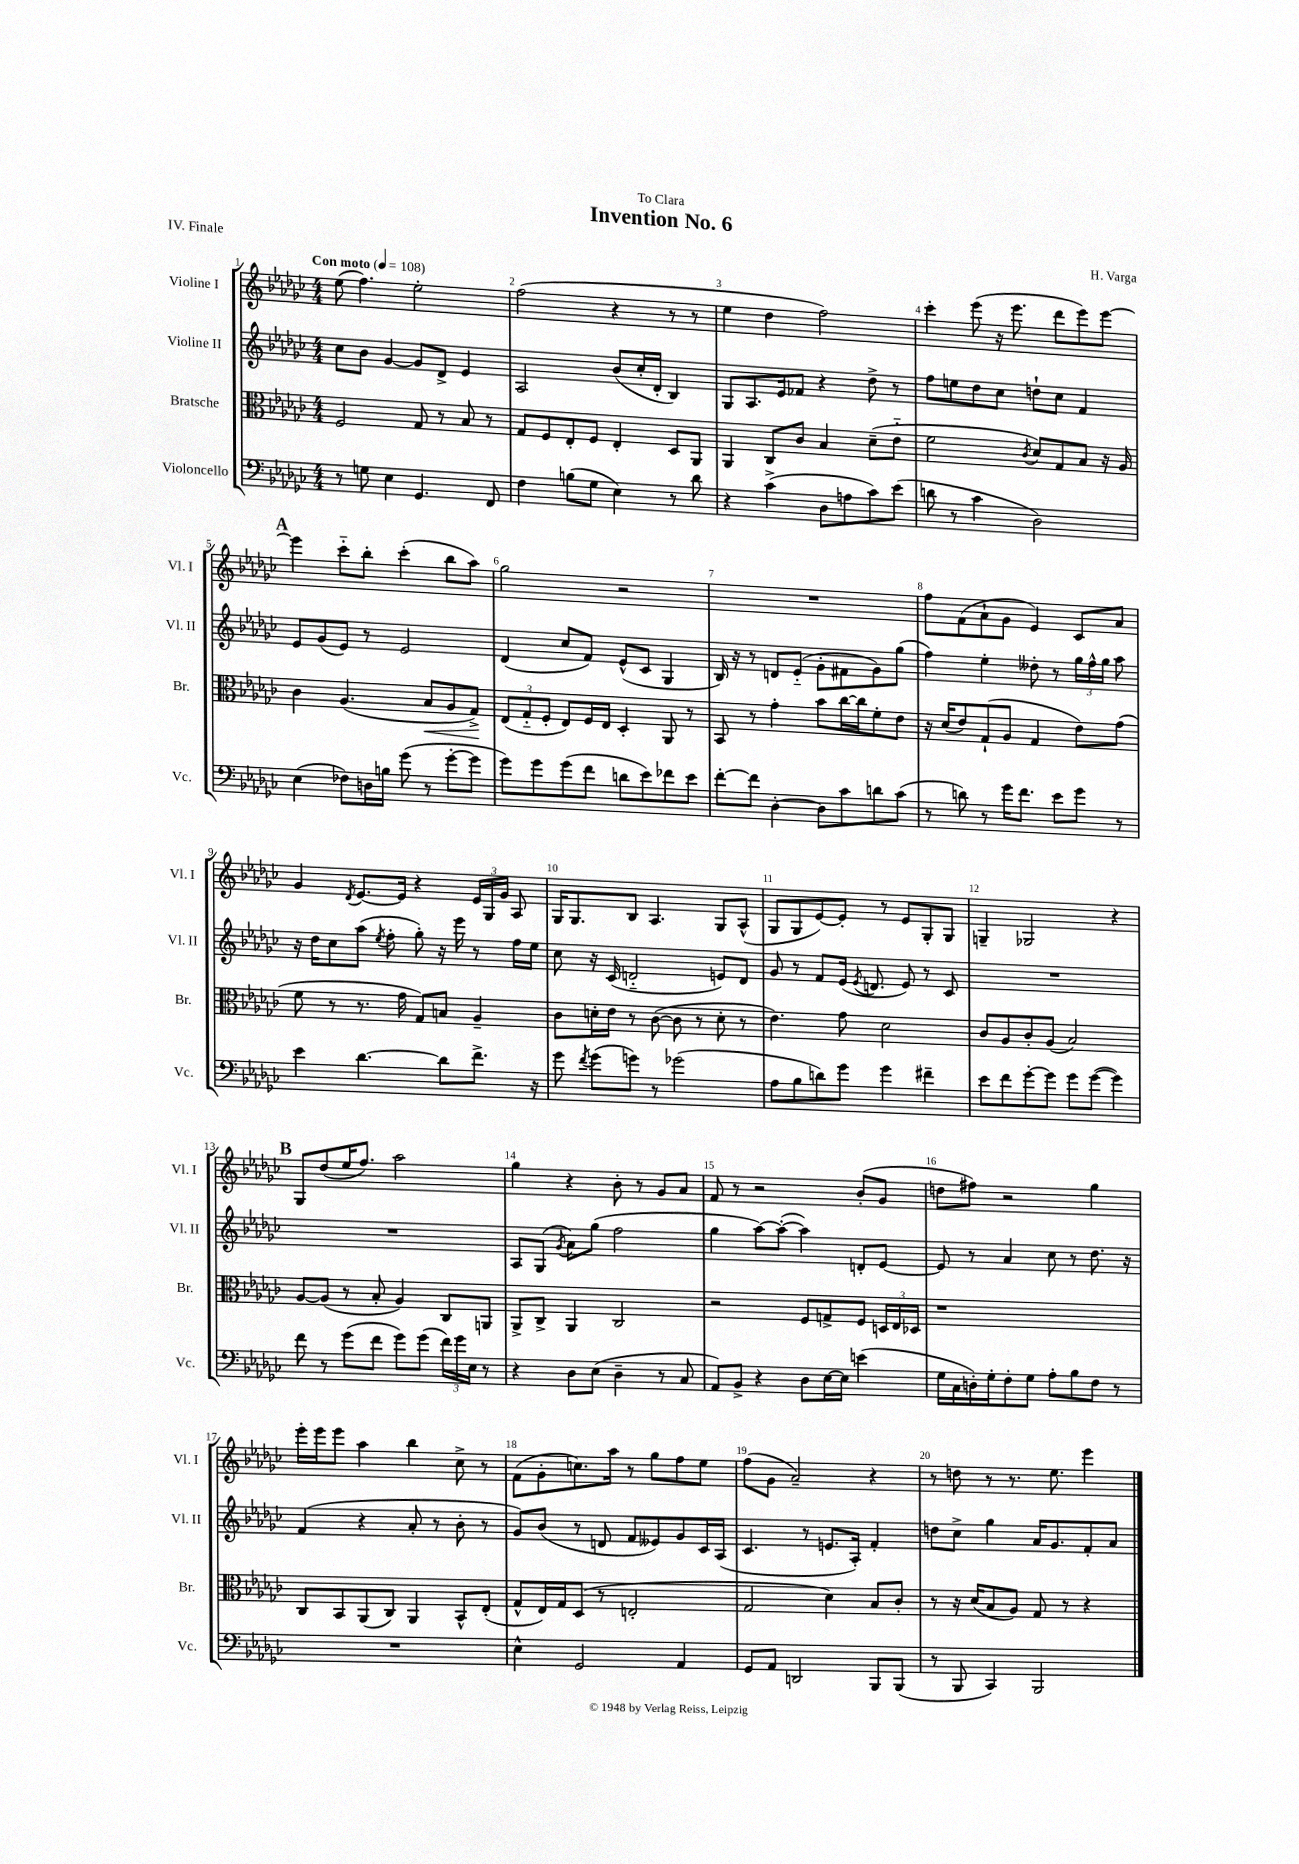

**kern	**kern	**dynam	**kern	**kern
*part4	*part3	*part3	*part2	*part1
*staff4	*staff3	*staff3	*staff2	*staff1
*I"Violoncello	*I"Bratsche	*	*I"Violine II	*I"Violine I
*I'Vc.	*I'Br.	*	*I'Vl. II	*I'Vl. I
*clefF4	*clefC3	*	*clefG2	*clefG2
*k[b-e-a-d-g-c-]	*k[b-e-a-d-g-c-]	*	*k[b-e-a-d-g-c-]	*k[b-e-a-d-g-c-]
*M4/4	*M4/4	*	*M4/4	*M4/4
*MM108	*MM108	*	*MM108	*MM108
=1	=1	=1	=1	=1
!	!	!	!	!LO:TX:a:B:t=Con moto
8r	2F/	.	8cc-\L	(8ee-\
8Gn\	.	.	8b-\J	4.ff\)
4E-\	.	.	[4g-/	.
4.GG-/	8G-/	.	8g-/L]	2ee-'\
.	8r	.	8d-^/J	.
.	8B-/	.	4e-/	.
8FF/	8r	.	.	.
=2	=2	=2	=2	=2
4F\	8G-/L	.	2A-/	(2ff\
.	8F/	.	.	.
(8Bn\L	8E-'/	.	.	.
8G-\J	8F/J	.	.	.
4E-\)	4E-'/	.	(8b-/L	4r
.	.	.	16cc-'/L	.
.	.	.	16d-'/JJ	.
8r	8D-/L	.	4B-/)	8r
8d-\	8AA-/J	.	.	8r
=3	=3	=3	=3	=3
4r	4AA-/	.	8G-/L	4ee-\
.	.	.	8.A-/	.
(4c-^\	8C-/L	.	.	4dd-\
.	.	.	16e-/k	.
.	8c-/J	.	8f-X/J	.
8D-\L	4B-/	.	4r	2ff\)
8An\	.	.	.	.
8c-\)	(8d-~\L	.	8dd-^\	.
(8e-\J	8e-\J	.	8r	.
=4	=4	=4	=4	=4
8dn\	2f\	.	8ff\L	4ccc-'\
8r	.	.	8een\	.
4c-\	.	.	8dd-\	(8eee-\
.	.	.	8cc-\J	16r
.	.	.	.	8.eee-\
.	8qc-/	.	.	.
2D-\)	8d-/L)	.	8ddn`\L	.
.	8G-/	.	8cc-\J	8ddd-\L
.	8B-/J	.	4f/	8eee-\)
.	16r	.	.	[8eee-\J
.	16A-/	.	.	.
!!LO:LB:g=z
!!LO:REH:place=s1:t=A
=5	=5	=5	=5	=5
(4E-\	4c-\	.	8e-/L	4eee-\]
.	.	.	(8g-/	.
8F-X\L)	(4.A-/	.	8e-/J)	8ccc-\L
16Dn\L	.	.	8r	8bb-'\J
16Bn\JJ	.	.	.	.
(8g-\	.	.	2e-/	(4ccc-'\
!	!	!LO:HP:b	!	!
8r	8B-/L	<	.	.
[8g-'\L	8A-/	.	.	8bb-\L
8g-\J]	8G-^/J)	.	.	8aa-\J)
.	.	[	.	.
=6	=6	=6	=6	=6
8g-\L)	(12E-/L	.	(4d-/	2gg-\
.	12G-/	.	.	.
8g-\	.	.	.	.
.	12F'/J	.	.	.
(8g-\	8E-/L)	.	8cc-/L	.
8f\J	16F/L	.	8f/J)	.
.	16E-/JJ	.	.	.
8dn\L	4D-'/	.	(8e-^^/L	2r
8e-\)	.	.	8c-/J	.
8f-X\	8AA-/	.	4G-/	.
8e-\J	8r	.	.	.
=7	=7	=7	=7	=7
[8f'\L	8BB-/	.	16B-/)	1r
.	.	.	16r	.
8f\J]	8r	.	8r	.
[4D-'\	4g-'\	.	8dn/L	.
.	.	.	(8e-/J	.
8D-\L]	8b-\L	.	8g-'\L	.
8c-\	[16cc-\L	.	8f#X\	.
.	16cc-\J]	.	.	.
8dn\	8f'\	.	8g-\)	.
(8c-\J	8e-\J	.	(8gg-\J	.
=8	=8	=8	=8	=8
8r	16r	.	4ff\)	8ff\L
.	(16d-/KL	.	.	.
8dn\)	8e-/)	.	.	(8f\
8r	(8G-`/	.	4ee-'\	8a-`\
16g-\KL	8A-/J	.	.	8g-\J
8.f\J	.	.	.	.
.	4G-/	.	8dd--X'\	4e-/)
8e-\L	.	.	8r	.
8g-\J	8e-\L)	.	24gg-\LL	8c-/L
.	.	.	24ff^^\	.
.	.	.	24gg-\JJ	.
8r	(8g-\J	.	8aa-\	8a-/J
!!LO:LB:g=z
=9	=9	=9	=9	=9
4e-\	8f\	.	16r	4g-/
.	.	.	16dd-\KL	.
.	8r	.	8cc-\	.
.	.	.	.	8qd-/
[4.d-\	8.r	.	(8aa-\J	[8.e-/L
.	.	.	8qee-/	.
.	.	.	8ff'\	.
.	16g-\	.	.	16e-/Jk]
.	8G-/L)	.	8gg-'\)	4r
8d-\L]	8Bn/J	.	16r	.
.	.	.	16eee-\	.
8.f^\J	4A-~/	.	8r	24e-/LL
.	.	.	.	24G-/
.	.	.	.	24g-/JJ
.	.	.	16ff\LL	8A-/
16r	.	.	16ee-\JJ	.
=10	=10	=10	=10	=10
8g-\	8c-\L	.	8cc-\	16G-/KL
.	.	.	.	8.G-/
8qf/	.	.	.	.
(8g-\L	16dn'\L	.	16r	.
.	16e-\JJ	.	(16c-/	.
8gn\J)	8r	.	2dn/	8B-/J
8r	([8c-\	.	.	4.A-/
(2g-X\	8c-\]	.	.	.
.	8r	.	.	.
.	8d'\	.	8en/L)	8G-/L
.	8r	.	8d/J	(8A-^^/J
=11	=11	=11	=11	=11
8A-\L	4.e-\)	.	8g-/	8G-/L
8B-\	.	.	8r	8G-/
8dn\)	.	.	8f/L	[8e-/)
8g-\J	8g-\	.	(16e-/Jk	8e-'/J]
.	.	.	8qe-/	.
.	.	.	8.dn/	.
4g-\	2d-\	.	.	8r
.	.	.	8e-/)	8e-/L
4f#X~\	.	.	8r	8G-'/
.	.	.	8c-/	8G-/J
=12	=12	=12	=12	=12
8e-\L	8c-/L	.	1r	4Gn~/
8f\	8A-/	.	.	.
[8g-'\	8c-'/	.	.	2G-X/
8g-\J]	(8A-/J	.	.	.
8g-\L	2B-/)	.	.	.
([8g-\J	.	.	.	.
4g-\])	.	.	.	4r
!!LO:LB:g=z
!!LO:REH:place=s1:t=B
=13	=13	=13	=13	=13
8f\	[8A-/L	.	1r	8G-/L
8r	(8A-/J]	.	.	(8dd-/
(8g-\L	8r	.	.	16ee-/K
.	.	.	.	8.ff/J)
8f\J	8B-'/	.	.	.
8g-\L)	4A-/)	.	.	2aa-\
(8g-\J	.	.	.	.
24f\LL)	8C-/L	.	.	.
24g-\	.	.	.	.
24E-\JJ	.	.	.	.
8r	8AAn/J	.	.	.
=14	=14	=14	=14	=14
4r	8AA-^/L	.	8A-/L	4gg-\
.	8C-^/J	.	(8G-/J	.
.	.	.	8qg-/	.
8D-\L	4AA-/	.	8a-\L)	4r
(8E-\J	.	.	(8gg-\J	.
4D-~\	2C-/	.	2ff\	8b-'\
.	.	.	.	8r
8r	.	.	.	8g-/L
8C-/	.	.	.	8a-/J
=15	=15	=15	=15	=15
8AA-/L)	2r	.	4gg-\	8f/
8BB-^/J	.	.	.	8r
4r	.	.	[8aa-\L)	2r
.	.	.	(8aa-'\J_	.
8D-\L	8F/L	.	4aa-\])	.
[16E-\L	8Gn^/	.	.	.
16E-\JJ]	.	.	.	.
(4en\	8F/J	.	8dn'/L	(8b-'/L
.	24Dn/LL	.	[8e-/J	8g-/J
.	24E-/	.	.	.
.	24D-X/JJ	.	.	.
=16	=16	=16	=16	=16
16G-\LL	1r	.	8e-/]	8ddn\L
16C-\	.	.	.	.
16Dn'\)	.	.	8r	8ff#X\J)
16G-'\J	.	.	.	.
8F'\	.	.	4a-/	2r
8G-\J	.	.	.	.
8A-'\L	.	.	8cc-\	.
8B-\	.	.	8r	.
8F\J	.	.	8.dd-\	4gg-\
8r	.	.	.	.
.	.	.	16r	.
!!LO:LB:g=z
=17	=17	=17	=17	=17
1r	8C-/L	.	(4f/	16eee-'\LL
.	.	.	.	16eee-\J
.	8BB-/	.	.	8eee-\J
.	(8AA-/	.	4r	4aa-\
.	8C-/J)	.	.	.
.	4AA-/	.	8a-'/	4bb-\
.	.	.	8r	.
.	8BB-^^/L	.	8b-'\	8cc-^\
.	(8E-'/J	.	8r	8r
=18	=18	=18	=18	=18
4E-^^\	8G-^^/L	.	8g-/L)	(8f\L
.	16E-/L)	.	(8b-/J	8g-'\
.	16G-/J	.	.	.
2GG-/	(8D-/J	.	8r	8.ccn\)
.	8r	.	8dn/	.
.	.	.	.	16aa-\Jk
.	2En'/	.	8f/L	8r
.	.	.	8e--X/)	8gg-\L
4AA-/	.	.	8g-/	8ff\
.	.	.	16c-/L	8ee-\J
.	.	.	(16A-/JJ	.
=19	=19	=19	=19	=19
8GG-/L	2G-/	.	4.c-/	(8ff\L
8AA-/J	.	.	.	8g-\J
2DDn/	.	.	.	2a-~/)
.	.	.	8r	.
.	4d-\)	.	8.en/L	.
.	.	.	16A-'/Jk)	.
8BBB-/L	8B-/L	.	4f'/	4r
(8BBB-/J	8c-'/J	.	.	.
=20	=20	=20	=20	=20
8r	8r	.	8ddn\L	8r
8BBB-/	16r	.	8cc-^\J	8ddn\
.	(16d-/KL	.	.	.
4CC-/)	8B-/	.	4gg-\	8r
.	8A-/J)	.	.	8.r
2BBB-/	8G-/	.	16a-/KL	.
.	.	.	8.g-/	8.ee-\
.	8r	.	.	.
.	4r	.	8f'/	4eee-\
.	.	.	8a-/J	.
==	==	==	==	==
*-	*-	*-	*-	*-
